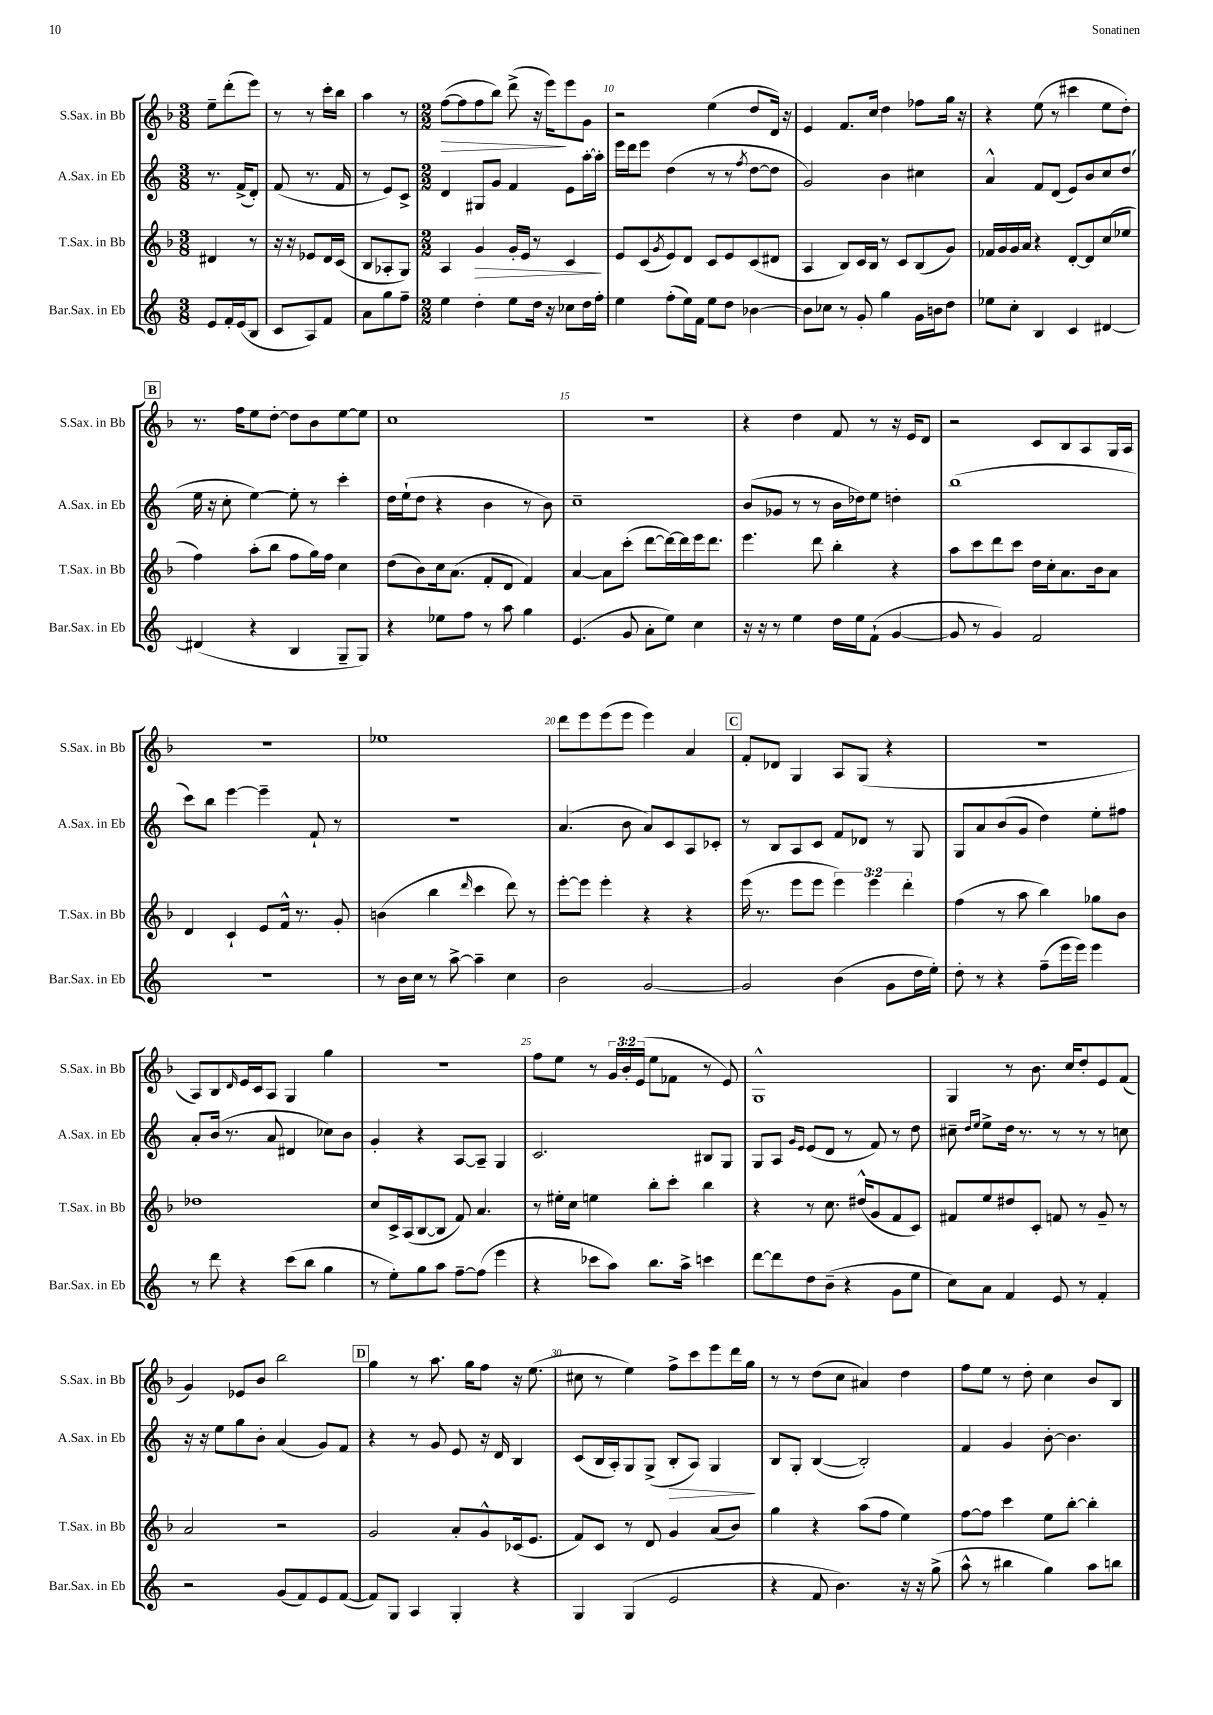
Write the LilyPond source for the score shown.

<<
\new StaffGroup <<
\new Staff = "s0" \with { instrumentName = "S.Sax. in Bb" shortInstrumentName = "S.Sax. in Bb" } {
    \clef treble \key f \major \numericTimeSignature \time 3/8 \override Staff.TupletNumber.text = #tuplet-number::calc-fraction-text
    e''8-- d'''8-.( e'''8) |
    r8 r8 c'''16-. bes''16 |
    a''4 r8 |
    \numericTimeSignature \time 2/2 f''8~\>( f''8 f''8 bes''8) d'''8->( r16 e'''16\!) e'''8 g'8 |
    r2 e''4( d''8 d'16) r16 |
    e'4 f'8. c''16 d''4 fes''8 g''16 r16 |
    r4 e''8( r8 cis'''4 e''8 d''8-.) |
    \mark \markup { \box "B" } r8. f''16 e''8 d''8~-. d''8 bes'8 e''8~ e''8 |
    c''1 |
    R1 |
    r4 d''4 f'8 r8 r16 e'16 d'8 |
    r2 c'8 bes8 a8 g16 a16 |
    r1 |
    ees''1 |
    d'''8 e'''8 e'''8( e'''8 e'''4) a'4 |
    \mark \markup { \box "C" } f'8-. des'8 g4 a8 g8( r4 |
    R1 |
    a8) bes8 \grace { d'16 } e'16 c'16 a8 g4 g''4 |
    r1 |
    f''8 e''8 r8 \tuplet 3/2 { g'16 bes'16-. e'16( } e''8 fes'8 r8 e'8) |
    g1-^ |
    g4 r8 bes'8. c''16 d''8-. e'8 f'8( |
    g'4) ees'8 bes'8 bes''2 |
    \mark \markup { \box "D" } g''4 r8 a''8. g''16 f''8 r16 e''8.( |
    cis''8 r8 e''4) f''8-> c'''8 e'''8 d'''16 g''16 |
    r8 r8 d''8( c''8 ais'4) d''4 |
    f''8 e''8 r8 d''8-. c''4 bes'8 bes8 \bar "|." |
}
\new Staff = "s1" \with { instrumentName = "A.Sax. in Eb" shortInstrumentName = "A.Sax. in Eb" } {
    \clef treble \key c \major \numericTimeSignature \time 3/8
    r8. f'16->( d'8-.) |
    f'8( r8. f'16 |
    r8 e'8) c'8-> |
    \numericTimeSignature \time 2/2 d'4 gis8 g'8 f'4 e'8 a''16~-. a''16-. |
    e'''16 d'''16 e'''8 d''4( r8 r8 \acciaccatura { f''8 } d''8~ d''8 |
    g'2) b'4 cis''4 |
    a'4-^ f'8 d'8( e'8) b'8 c''8 d''8( |
    \mark \markup { \box "B" } e''16 r16 c''8-. e''4~) e''8-. r8 c'''4-. |
    d''16 e''16-!( d''8 r4 b'4 r8 b'8) |
    c''1-- |
    b'8( ges'8 r8 r8 b'16 des''16) e''8 d''4-. |
    b''1( |
    c'''8) b''8 e'''4~ e'''4-- f'8-! r8 |
    R1 |
    a'4.( b'8 a'8) c'8 a8 ces'8-. |
    \mark \markup { \box "C" } r8 b8 a8 c'8 f'8 des'8 r8 g8 |
    g8 a'8 b'8( g'8 d''4) e''8-. fis''8 |
    a'8-. b'16( r8. a'8 dis'4 ces''8) b'8 |
    g'4-. r4 a8~ a8-- g4 |
    c'2. bis8 g8 |
    g8 a8 \grace { g'16 e'16 } e'8( d'8 r8 f'8) r8 d''8 |
    cis''8-- \grace { d''16 e''16 } e''8-> d''16 r8. r8 r8 r8 c''8 |
    r16 r16 e''8 g''8 b'8-. a'4( g'8) f'8 |
    \mark \markup { \box "D" } r4 r8 g'8 e'8 r16 d'16 b4 |
    c'8( b16 a16-.) g8 g8->( b8-.\> a8) g4\! |
    b8 g8-. b4~( b2-.) |
    f'4 g'4 b'8~-. b'4. \bar "|." |
}
\new Staff = "s2" \with { instrumentName = "T.Sax. in Bb" shortInstrumentName = "T.Sax. in Bb" } {
    \clef treble \key f \major \numericTimeSignature \time 3/8 \override Staff.TupletNumber.text = #tuplet-number::calc-fraction-text
    dis'4 r8 |
    r16 r16 ees'8 d'16 c'16( |
    bes8 aes8-. g8) |
    \numericTimeSignature \time 2/2 a4 g'4\> g'16-. e'16 r8 c'4\! |
    e'8 c'8( \acciaccatura { g'8 } e'8) d'8 c'8 e'8 c'8( dis'8 |
    a4 bes8) c'16 bes16 r8 c'8 bes8( g'8) |
    fes'16 g'16 g'16 a'16 r4 d'8~-. d'8 c''8( ees''8 |
    \mark \markup { \box "B" } f''4) a''8-.( bes''8 f''8 g''16) f''16 c''4 |
    d''8( bes'8) c''16 a'8.( f'8-. d'8 f'4) |
    a'4~ a'8 c'''8-.( d'''8~ d'''16~) d'''16 e'''16 d'''8. |
    e'''4. d'''8 bes''4-. r4 |
    a''8 c'''8 d'''8 c'''8 d''16 c''16-. a'8. bes'16 a'8 |
    d'4 c'4-! e'8 f'16-^ r8. g'8-. |
    b'4( bes''4 \grace { d'''16 } c'''4 d'''8) r8 |
    e'''8~-. e'''8 e'''4-. r4 r4 |
    \mark \markup { \box "C" } e'''16( r8. e'''8 e'''8 \tuplet 3/2 { e'''4) e'''4 d'''4-. } |
    f''4( r8 a''8 bes''4) ges''8 bes'8 |
    des''1 |
    c''8 c'16-> a16( bes8~ bes8 f'8) a'4. |
    r8 eis''16-. c''16 e''4 bes''8-. c'''8-. bes''4 |
    r4 r8 c''8. dis''16-^( g'8 f'8 c'8) |
    fis'8 e''8 dis''8 c'8-. f'8 r8 g'8-- r8 |
    a'2 r2 |
    \mark \markup { \box "D" } g'2 a'8-. g'8-^ ces'16( e'8. |
    f'8) c'8 r8 d'8 g'4 a'8( bes'8) |
    g''4 r4 a''8( f''8 e''4) |
    f''8~ f''8 c'''4 e''8 bes''8~-. bes''4-. \bar "|." |
}
\new Staff = "s3" \with { instrumentName = "Bar.Sax. in Eb" shortInstrumentName = "Bar.Sax. in Eb" } {
    \clef treble \key c \major \numericTimeSignature \time 3/8
    e'8 f'16-. e'16( b8 |
    c'8 a8) f'8 |
    a'8 g''8 f''8-- |
    \numericTimeSignature \time 2/2 e''4 d''4-. e''8 d''16 r16 ces''8 d''16 f''16-. |
    e''4 f''8-.( e''16) f'16 e''8 d''8 bes'4~ |
    bes'8 ces''8 r8 g'8-. g''4 g'16 b'16 d''8 |
    ees''8 c''8-. b4 c'4 dis'4~ |
    \mark \markup { \box "B" } dis'4( r4 b4 g8-- g8) |
    r4 ees''8 f''8 r8 a''8 g''4 |
    e'4.( g'8 a'8-. e''8) c''4 |
    r16 r16 r8 e''4 d''16 e''16 f'8-!( g'4~ |
    g'8 r8 g'4) f'2 |
    R1 |
    r8 b'16 c''16 r8 a''8~-> a''4-- c''4 |
    b'2 g'2~ |
    \mark \markup { \box "C" } g'2 b'4( g'8 d''16 e''16-.) |
    d''8-. r8 r4 f''8--( e'''16 e'''16) e'''4 |
    r8 d'''8 r4 c'''8( b''8 g''4 |
    r8 e''8-.) g''8 a''8 f''8~-- f''8( e'''4 |
    r4 ces'''8 a''8) b''8. a''16-> c'''4 |
    d'''8~ d'''8 d''8 b'8--( r4 g'8 e''8 |
    c''8) a'8 f'4 e'8 r8 f'4-. |
    r2 g'8( f'8) e'8 f'8~( |
    \mark \markup { \box "D" } f'8) g8 a4 g4-. r4 |
    g4 g4( e'2 |
    r4 f'8 b'4.) r16 r16 g''8->( |
    a''8-^ r8 bis''4 g''4) a''8 b''8 \bar "|." |
}
>>
>>
\layout { \context { \Score currentBarNumber = #6 \override BarNumber.break-visibility = ##(#f #t #t) barNumberVisibility = #(every-nth-bar-number-visible 5) } }
